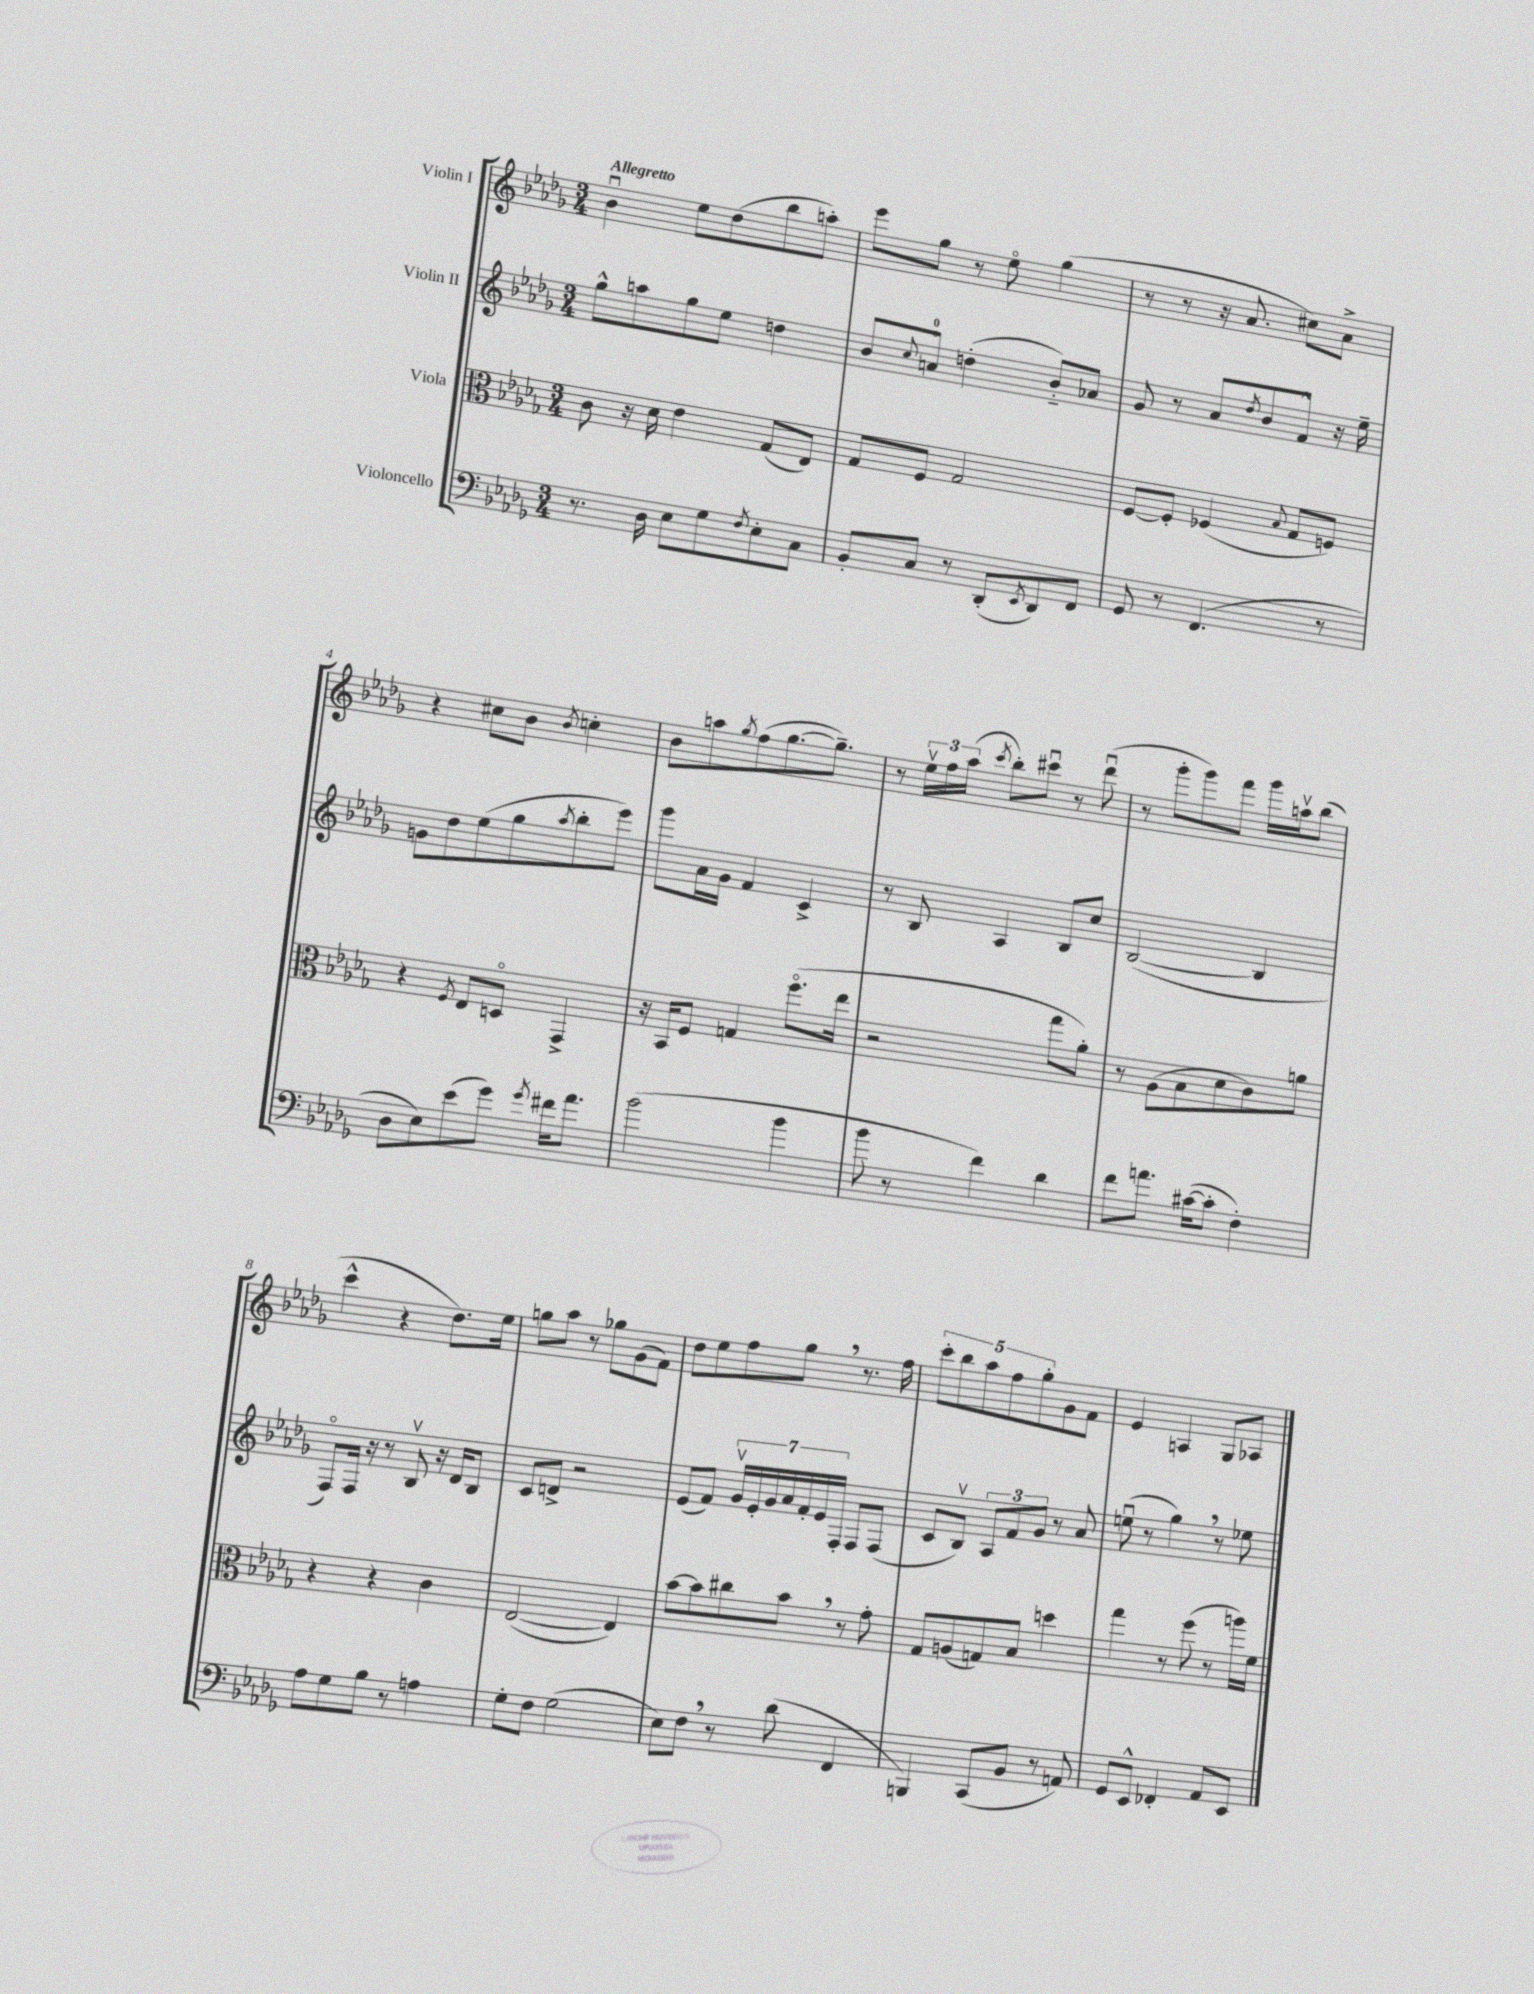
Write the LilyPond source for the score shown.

<<
\new StaffGroup <<
\new Staff = "s0" \with { instrumentName = "Violin I" } {
    \clef treble \key des \major \numericTimeSignature \time 3/4 \tempo "Allegretto"
    bes'4\downbow ees''8 des''8( bes''8 a''8-.) |
    ees'''8 ges''8 r8 ees''8\flageolet ges''4( |
    r8 r8 r16 aes'8. cis''8) aes'8-> |
    r4 cis''8 bes'8 \acciaccatura { bes'8 } c''4-. |
    bes'8 a''8 \acciaccatura { ges''8 } f''8( ges''8.~ ges''8.--) |
    r8 \tuplet 3/2 { ees''16\upbow f''16 aes''16( } \acciaccatura { c'''8 } bes''8-.) cis'''8\downbow r8 des'''8\downbow( |
    r8 ges'''8-. ges'''8) f'''8 ges'''16 a''16\upbow bes''8( |
    c'''4-^ r4 des''8.) ees''16 |
    g''8 aes''8 r8 ges''8 ges'8( f'8) |
    des''8 ees''8 f''8 ges''8 \breathe r8. f''16 |
    \tuplet 5/4 { c'''8-. bes''8 aes''8 f''8 ges''8-. } ges'8 f'8 |
    ees'4 a4 ges8 aes8 \bar "|." |
}
\new Staff = "s1" \with { instrumentName = "Violin II" } {
    \clef treble \key des \major \numericTimeSignature \time 3/4
    ges''8-^ a''8 ges''8 ees''8 d''4 |
    bes'8 \appoggiatura { c''8 } a'8-0\flageolet d''4-.( bes'8-_) aes'8 |
    ges'8 r8 aes'8 \acciaccatura { des''8 } bes'8 f'8-^ r16 ees''16-- |
    g'8 des''8 ees''8( ges''8 \acciaccatura { aes''8 } bes''8-. ees'''8) |
    ges'''8 aes'16 ges'16 f'4 c'4-> |
    r8 bes8 aes4 bes8 c''8 |
    bes2~( bes4 |
    f8\flageolet) f16 r16 r8 bes8\upbow r16 des'16 bes8 |
    c'8 d'8-> r2 |
    ees'8( f'8) \tuplet 7/4 { ges'16\upbow ees'16-. ges'16 aes'16 f'16-. ees'16 f16-. } f8 f8( |
    c'8 bes8\upbow) \tuplet 3/2 { aes8 f'8 ges'8 } r8 aes'8 |
    e''8\downbow( r8 ges''4) \breathe r8 ees''8 \bar "|." |
}
\new Staff = "s2" \with { instrumentName = "Viola" } {
    \clef alto \key des \major \numericTimeSignature \time 3/4
    c'8 r16 des'16 ees'4 ges8( ees8) |
    ges8 f8 ges2 |
    f8~ f8-. fes4( \appoggiatura { bes8 } ges8 f8) |
    r4 \acciaccatura { f8 } ees8 d8\flageolet ges,4-> |
    r16 bes,16 f8 g4 f''8.\flageolet( ees''16 |
    r2 ges''8 aes'8-.) |
    r8 aes8( bes8 des'8 c'8) a'8 |
    r4 r4 c'4 |
    ees2~( ees4) |
    bes'8~ bes'8 cis''8 bes'8 \breathe r8 ges'8-. |
    ges8 a8( g8) bes8 d''4 |
    ges''4 r8 f''8( r8 a''16) f'16 \bar "|." |
}
\new Staff = "s3" \with { instrumentName = "Violoncello" } {
    \clef bass \key des \major \numericTimeSignature \time 3/4
    r8. des16 ees8 ges8 \acciaccatura { f8 } ees8-. c8 |
    bes,8-. c8 r8 des,8-.( \acciaccatura { ees,8 } des,8) f,8 |
    ges,8 r8 f,4.( r8 |
    des8 ees8) ees'8( ges'8) \acciaccatura { ges'8 } fis'16 aes'8. |
    bes'2( bes'4 |
    bes'8 r8 f'4) des'4 |
    f'8 a'8. cis'16~( cis'8-. f4-.) |
    aes8 ges8 bes8 r8 a4 |
    ges8-. f8 ges2( |
    ees8) f8 \breathe r8 des'8( f,4 |
    b,,4) c,8( bes,8 r8 a,8) |
    ges,8 ees,8-^ fes,4-. aes,8 ees,8 \bar "|." |
}
>>
>>
